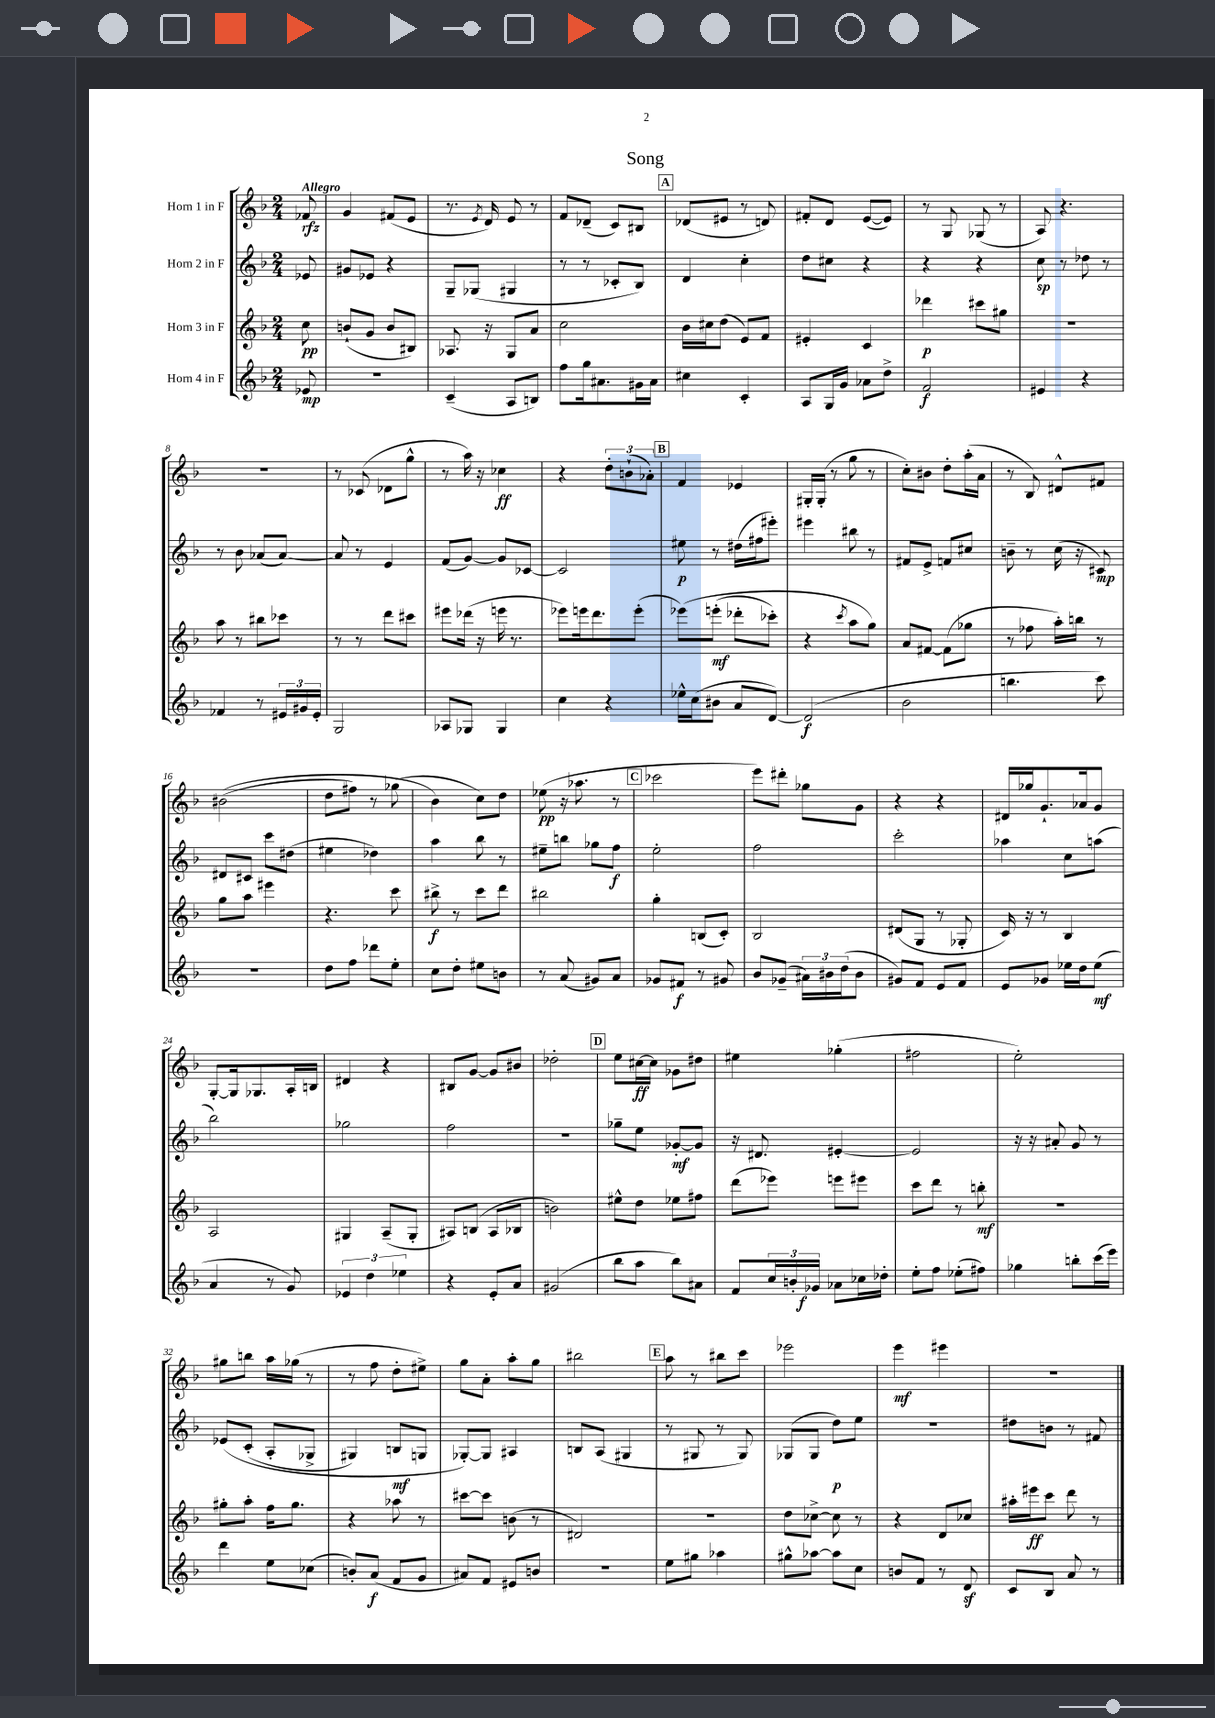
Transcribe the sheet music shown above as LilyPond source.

\header { title = "Song" }
<<
\new StaffGroup <<
\new Staff = "s0" \with { instrumentName = "Horn 1 in F" } {
    \clef treble \key f \major \numericTimeSignature \time 2/4 \partial 8 \tempo "Allegro"
    fes'8\rfz |
    g'4 fis'8( e'8 |
    r8. \acciaccatura { e'8 } d'16) e'8 r8 |
    f'8 des'8--( c'8) bis8 |
    \mark \markup { \box "A" } des'8( eis'8 r8 d'8) |
    fis'8-. d'8 e'8~( e'8) |
    r8 g8 ges8( r8 |
    a8) r4. |
    r2 |
    r8 ces'8( des'8 g''8-^ |
    r8 a''16) r16 ces''4\ff |
    r4 \tuplet 3/2 { d''8-. b'8-!( aes'8-.) } |
    \mark \markup { \box "B" } f'4 ees'4 |
    gis16-. gis16-.( r8 g''8 r8 |
    c''8-.) bis'8 d''8-. a''16-.( a'16 |
    r8 bes8) dis'8-^ fis'8 |
    bis'2(\( |
    d''8 fis''8) r8 ges''8( |
    bes'4\) c''8) d''8 |
    ees''8\pp( r16 aes''8. r8 |
    \mark \markup { \box "C" } ces'''2 |
    e'''8) dis'''8-. ges''8 g'8 |
    r4 r4 |
    dis'16 ges''16 g'8.-! aes'16 g'8 |
    g8~-. g16 ges8. a16-. b16 |
    dis'4 r4 |
    bis8 g'8~ g'8 bis'8 |
    des''2-. |
    \mark \markup { \box "D" } e''8 cis''16~\ff cis''16 ges'8 dis''8 |
    eis''4 ges''4-.( |
    fis''2 |
    e''2-.) |
    gis''8 b''8 a''16 ges''16( r8 |
    r8 f''8 d''8-. eis''8->) |
    g''8 a'8-. a''8-. g''8 |
    bis''2 |
    \mark \markup { \box "E" } a''8 r8 bis''8 c'''8 |
    ees'''2 |
    e'''4\mf eis'''4 |
    r2 \bar "|." |
}
\new Staff = "s1" \with { instrumentName = "Horn 2 in F" } {
    \clef treble \key f \major \numericTimeSignature \time 2/4 \partial 8
    ees'8 |
    gis'8 ees'8 r4 |
    g8-- ges8( gis4 |
    r8 r8 ces'8-. bes8) |
    \mark \markup { \box "A" } d'4 c''4-. |
    d''8 cis''8 r4 |
    r4 r4 |
    c''8\sp r8 des''8 r8 |
    r8 bes'8 aes'8( aes'8~) |
    aes'8 r8 e'4 |
    f'8( g'8~) g'8 ces'8~ |
    ces'2 |
    \mark \markup { \box "B" } eis''8\p r8 dis''16( fis''16 eis'''8-.) |
    eis'''4 bis''8 r8 |
    fis'8 e'8-> f'8 cis''8 |
    b'8-- r8 c''16( r16 cis'8\mp) |
    dis'8 cis'8 c'''8 dis''8( |
    eis''4 des''4) |
    a''4 bes''8 r8 |
    eis''8-- b''8 ges''8 f''8\f |
    \mark \markup { \box "C" } e''2-. |
    f''2 |
    c'''2-. |
    aes''4 c''8 a''8( |
    bes''2) |
    ges''2 |
    f''2 |
    R2 |
    \mark \markup { \box "D" } ges''8-- e''8 ges'8~-.\mf ges'8 |
    r16 dis'8. eis'4~-. |
    eis'2 |
    r16 r16 ais'8-. g'8 r8 |
    ees'8\( c'8-.( a8-. ges8-> |
    gis4) b8\mf g8 |
    ges8~-.\) ges8 ais4 |
    b8 a8( gis4 |
    \mark \markup { \box "E" } r8 gis8 r8 gis8) |
    ges8( ges8 d''8\p) e''8 |
    R2 |
    dis''8 b'8 r8 fis'8 \bar "|." |
}
\new Staff = "s2" \with { instrumentName = "Horn 3 in F" } {
    \clef treble \key f \major \numericTimeSignature \time 2/4 \partial 8
    c''8\pp |
    b'8-!( g'8 b'8 bis8) |
    aes8. r16 g8 a'8 |
    c''2 |
    \mark \markup { \box "A" } bes'16 cis''16 d''8( e'8) f'8 |
    eis'4-. c'4 |
    des'''4\p cis'''8 gis''8 |
    R2 |
    a''8 r8 bis''8 ces'''8 |
    r8 r8 d'''8 cis'''8 |
    eis'''8 des'''16( r16 e'''16 r8. |
    ees'''8) e'''16 d'''8. e'''8-.( |
    \mark \markup { \box "B" } ees'''8)\( e'''8-.\mf( des'''8-. ces'''8-.) |
    r4 \acciaccatura { c'''8 } a''8 g''8\) |
    a'8 fis'8~ fis'8( ges''8 |
    r8 fes''8 a''16-.) b''16 r8 |
    g''8 a''8 eis'''4 |
    r4. c'''8 |
    bis''8->\f r8 c'''8 d'''8 |
    bis''2 |
    \mark \markup { \box "C" } g''4-. b8( c'8-.) |
    bes2 |
    dis'8( g8 r8 ges8-. |
    c'16) r16 r8 bes4 |
    a2 |
    gis4 a8--( gis8-. |
    ais8) b8( ais8 bes8 |
    b'2) |
    \mark \markup { \box "D" } eis''8-^ d''8 ees''8 fis''8 |
    d'''8( ees'''8) e'''8 eis'''8 |
    c'''8 d'''8 r8 b''8-.\mf |
    R2 |
    gis''8-. a''8-. f''16 gis''8. |
    r4 aes''8 r8 |
    cis'''8~ cis'''8 b'8( r8 |
    dis'2) |
    \mark \markup { \box "E" } r2 |
    d''8 ces''8~-> ces''8 r8 |
    r4 d'8 ces''8 |
    ais''16-. eis'''16\ff c'''8 d'''8 r8 \bar "|." |
}
\new Staff = "s3" \with { instrumentName = "Horn 4 in F" } {
    \clef treble \key f \major \numericTimeSignature \time 2/4 \partial 8
    ees'8\mp |
    R2 |
    c'4--( a8 b8) |
    f''8 g''16 ais'8. gis'16 ais'16 |
    \mark \markup { \box "A" } cis''4 c'4-. |
    a8 g16 g'16 aes'8 d''8-> |
    f'2\f |
    eis'4 r4 |
    fes'4 r8 \tuplet 3/2 { eis'16 gis'16 eis'16-. } |
    g2 |
    aes8 ges8 ges4 |
    c''4 r4 |
    \mark \markup { \box "B" } ees''16-^ c''16( bis'8 a'8 d'8~) |
    d'2\f( |
    bes'2 |
    b''4. c'''8) |
    R2 |
    d''8 f''8 des'''8 e''8-. |
    c''8 d''8-. eis''8 b'8 |
    r8 a'8( gis'8) a'8 |
    \mark \markup { \box "C" } ges'8 fis'8\f r8 gis'8 |
    bes'8 ges'8--( \tuplet 3/2 { ais'16) bis'16 d''16( } bis'8 |
    gis'8) f'8 e'8 f'8 |
    e'8 ges'8 ees''16 d''16 ees''8\mf( |
    a'4 r8 g'8) |
    \tuplet 3/2 { ees'4 d''4 ees''4 } |
    r4 e'8-. a'8 |
    gis'2( |
    \mark \markup { \box "D" } bes''8 a''8 bes''8) ais'8 |
    f'8 \tuplet 3/2 { c''16 b'16-. ges'16\f } aes'8 ces''16 des''16-. |
    e''8-. f''8 ees''8-.( fis''8) |
    ges''4 b''8-. c'''16( e'''16) |
    d'''4 e''8 ces''8( |
    b'8-.) a'8\f( f'8 g'8 |
    ais'8) f'8 eis'8 b'8 |
    r2 |
    \mark \markup { \box "E" } e''8 gis''8 aes''4 |
    gis''8-^ aes''8~ aes''8 c''8 |
    b'8 f'8 r8 d'8\sf |
    c'8 bes8 a'8 r8 \bar "|." |
}
>>
>>
